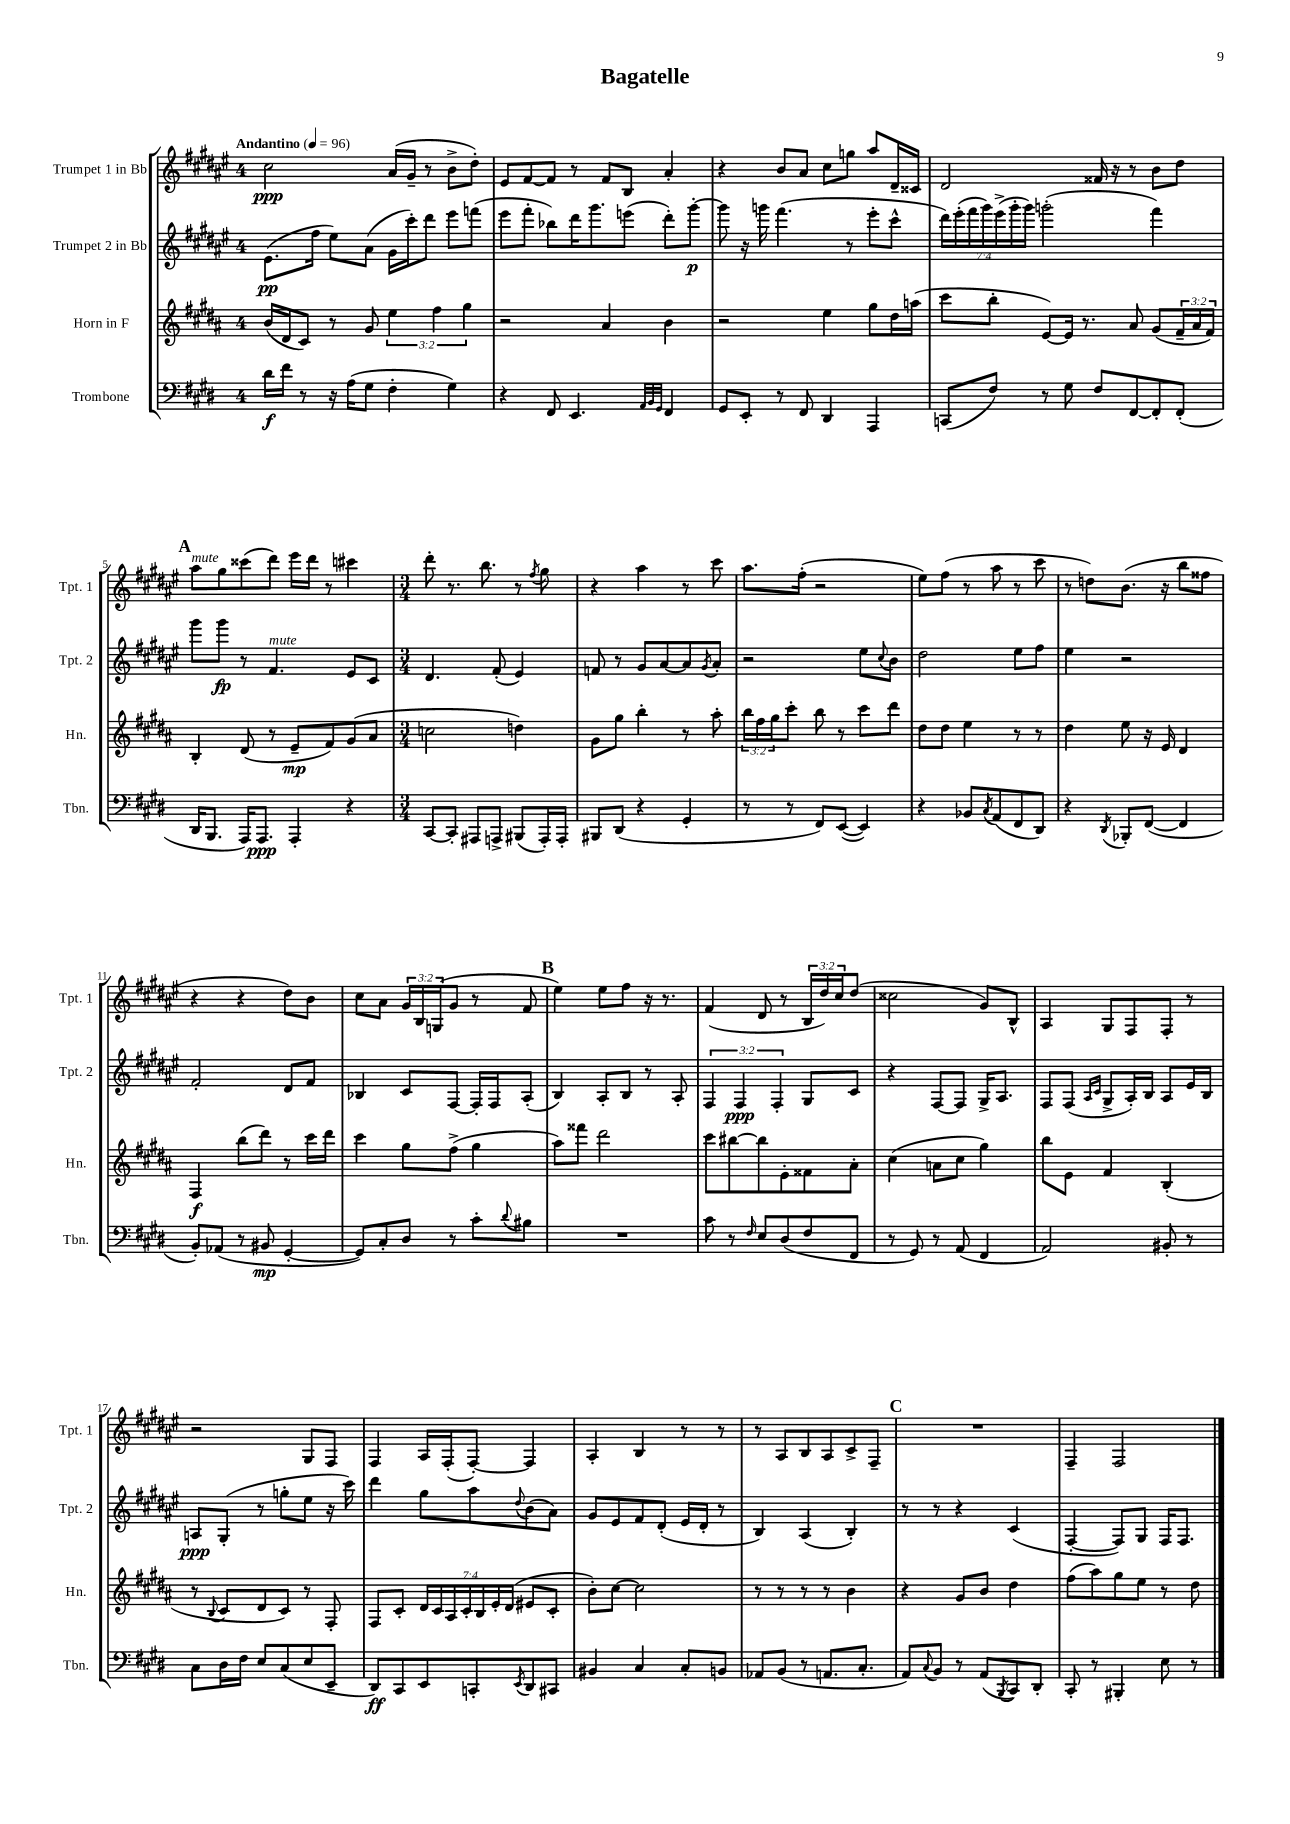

**kern	**dynam	**kern	**dynam	**kern	**dynam	**kern	**dynam
*part4	*part4	*part3	*part3	*part2	*part2	*part1	*part1
*staff4	*staff4	*staff3	*staff3	*staff2	*staff2	*staff1	*staff1
*I"Trombone	*	*I"Horn in F	*	*I"Trumpet 2 in Bb	*	*I"Trumpet 1 in Bb	*
*I'Tbn.	*	*I'Hn.	*	*I'Tpt. 2	*	*I'Tpt. 1	*
*clefF4	*	*clefG2	*	*clefG2	*	*clefG2	*
*k[f#c#g#d#]	*	*k[f#c#g#d#a#]	*	*k[f#c#g#d#a#e#]	*	*k[f#c#g#d#a#e#]	*
*M4/4	*	*M4/4	*	*M4/4	*	*M4/4	*
*MM96	*	*MM96	*	*MM96	*	*MM96	*
=1	=1	=1	=1	=1	=1	=1	=1
!	!	!	!	!	!	!LO:TX:a:B:t=Andantino	!
16d#\LL	f	(16b/LL	.	(8.e#\L	pp	2cc#\	ppp
16f#\JJ	.	16d#/J	.	.	.	.	.
8r	.	8c#/J)	.	.	.	.	.
.	.	.	.	16ff#\Jk	.	.	.
16r	.	8r	.	8ee#\L)	.	.	.
(16A\KL	.	.	.	.	.	.	.
8G#\J	.	8g#/	.	(8a#\J	.	.	.
4F#'\	.	6ee\	.	16g#\LL	.	(16a#/LL	.
.	.	.	.	16ccc#'\J)	.	16g#~/JJ	.
.	.	.	.	8ddd#\J	.	8r	.
.	.	6ff#\	.	.	.	.	.
4G#\)	.	.	.	8eee#\L	.	8b^\L	.
.	.	6gg#\	.	.	.	.	.
.	.	.	.	(8fffn\J	.	8dd#'\J)	.
=2	=2	=2	=2	=2	=2	=2	=2
4r	.	2r	.	8eee#\L	.	8e#/L	.
.	.	.	.	8fff#'\J	.	[8f#/	.
8FF#/	.	.	.	8bb-X\L)	.	8f#/J]	.
4.EE/	.	.	.	16ddd#\K	.	8r	.
.	.	.	.	8.ggg#\	.	.	.
.	.	4a#/	.	.	.	8f#/L	.
.	.	.	.	(8eeen\J	.	8B/J	.
32qqAA/LLL	.	.	.	.	.	.	.
32qqBB/	.	.	.	.	.	.	.
32qqGG#/JJJ	.	.	.	.	.	.	.
4FF#/	.	4b\	.	8ddd#'\L)	.	4a#'/	.
.	.	.	.	[8ggg#'\J	p	.	.
=3	=3	=3	=3	=3	=3	=3	=3
8GG#/L	.	2r	.	8ggg#\]	.	4r	.
8EE'/J	.	.	.	16r	.	.	.
.	.	.	.	16gggn\	.	.	.
8r	.	.	.	(4.fff#\	.	8b/L	.
8FF#/	.	.	.	.	.	8a#/J	.
4DD#/	.	4ee\	.	.	.	8cc#\L	.
.	.	.	.	8r	.	8ggn\J	.
4AAA/	.	8gg#\L	.	8eee#'\L	.	8aa#/L	.
.	.	16dd#\L	.	8ccc#^^\J	.	16d#~/L	.
.	.	(16aan\JJ	.	.	.	16c##X/JJ	.
=4	=4	=4	=4	=4	=4	=4	=4
(8CCn/L	.	8ccc#\L	.	28ddd#\LL)	.	2d#/	.
.	.	.	.	(28eee#'\	.	.	.
.	.	.	.	28fff#\	.	.	.
.	.	.	.	28ggg#\)	.	.	.
8F#/J)	.	8bb'\J	.	.	.	.	.
.	.	.	.	(28eee#^\	.	.	.
.	.	.	.	28ggg#'\	.	.	.
.	.	.	.	28ggg#\JJ)	.	.	.
8r	.	[8e/L)	.	(2gggn'\	.	.	.
8G#\	.	16e/Jk]	.	.	.	.	.
.	.	8.r	.	.	.	.	.
8F#/L	.	.	.	.	.	16f##X/	.
.	.	.	.	.	.	16r	.
[8FF#/	.	8a#/	.	.	.	8r	.
8FF#'/]	.	(8g#/L	.	4fff#\)	.	8b\L	.
(8FF#'/J	.	24f#~/L	.	.	.	8dd#\J	.
.	.	24a#/	.	.	.	.	.
.	.	24f#/JJ)	.	.	.	.	.
!!LO:LB:g=z
!!LO:REH:place=s1:t=A
=5	=5	=5	=5	=5	=5	=5	=5
!	!	!	!	!	!	!LO:TX:a:i:t=mute	!
16DD#/KL	.	4B'/	.	8ggg#\L	.	8aa#\L	.
8.BBB/J	.	.	.	.	.	.	.
.	.	.	.	8ggg#\J	fp	8gg#\	.
16AAA/KL)	.	(8d#/	.	8r	.	(8ccc##X\	.
8.AAA/J	ppp	.	.	.	.	.	.
!	!	!	!	!LO:TX:a:i:t=mute	!	!	!
.	.	8r	.	4.f#/	.	8ddd#\J)	.
4AAA'/	.	8e~/L	mp	.	.	16eee#\LL	.
.	.	.	.	.	.	16ddd#\JJ	.
.	.	8f#/)	.	.	.	8r	.
4r	.	(8g#/	.	8e#/L	.	4ccc#X\	.
.	.	8a#/J	.	8c#/J	.	.	.
=6	=6	=6	=6	=6	=6	=6	=6
*M3/4	*	*M3/4	*	*M3/4	*	*M3/4	*
[8CC#/L	.	2ccn\	.	4.d#/	.	8ddd#'\	.
8CC#'/J]	.	.	.	.	.	8.r	.
8AAA#X/L	.	.	.	.	.	.	.
.	.	.	.	.	.	8.bb\	.
8AAAn^/J	.	.	.	(8f#'/	.	.	.
(8BBB#X/L	.	4ddn\)	.	4e#/)	.	8r	.
.	.	.	.	.	.	8qff#/	.
16AAA'/L)	.	.	.	.	.	8gg#\	.
16AAA'/JJ	.	.	.	.	.	.	.
=7	=7	=7	=7	=7	=7	=7	=7
8BBB#X/L	.	8g#\L	.	8fn/	.	4r	.
(8DD#/J	.	8gg#\J	.	8r	.	.	.
4r	.	4bb'\	.	8g#/L	.	4aa#\	.
.	.	.	.	[8a#/	.	.	.
4GG#'/	.	8r	.	8a#/]	.	8r	.
.	.	.	.	8qg#/	.	.	.
.	.	8aa#'\	.	8a#'/J	.	8ccc#\	.
=8	=8	=8	=8	=8	=8	=8	=8
8r	.	24bb\LL	.	2r	.	8.aa#\L	.
.	.	24ff#\	.	.	.	.	.
.	.	24gg#\J	.	.	.	.	.
8r	.	8ccc#'\J	.	.	.	.	.
.	.	.	.	.	.	(16ff#'\Jk	.
8FF#/L)	.	8bb\	.	.	.	2r	.
([8EE/J	.	8r	.	.	.	.	.
4EE/])	.	8ccc#\L	.	8ee#\L	.	.	.
.	.	.	.	8qqcc#/	.	.	.
.	.	8ddd#\J	.	8b\J	.	.	.
=9	=9	=9	=9	=9	=9	=9	=9
4r	.	8dd#\L	.	2dd#\	.	8ee#\L)	.
.	.	8dd#\J	.	.	.	(8ff#\J	.
8BB-X/L	.	4ee\	.	.	.	8r	.
8qC#/	.	.	.	.	.	.	.
(8AA/	.	.	.	.	.	8aa#\	.
8FF#/	.	8r	.	8ee#\L	.	8r	.
8DD#/J)	.	8r	.	8ff#\J	.	8ccc#\	.
=10	=10	=10	=10	=10	=10	=10	=10
4r	.	4dd#\	.	4ee#\	.	8r	.
.	.	.	.	.	.	8ddn\L)	.
8qDD#/	.	.	.	.	.	.	.
8BBB-X'/L	.	8ee\	.	2r	.	(8.b\J	.
([8FF#/J	.	16r	.	.	.	.	.
.	.	16e/	.	.	.	16r	.
4FF#/]	.	4d#/	.	.	.	8bb\L	.
.	.	.	.	.	.	8ff##X\J	.
!!LO:LB:g=z
=11	=11	=11	=11	=11	=11	=11	=11
8BB'/L)	.	4F#/	f	2f#'/	.	4r	.
(8AA-X/J	.	.	.	.	.	.	.
8r	.	(8bb\L	.	.	.	4r	.
8BB#X/	mp	8ddd#\J)	.	.	.	.	.
[4GG#'/	.	8r	.	8d#/L	.	8dd#\L)	.
.	.	16ccc#\LL	.	8f#/J	.	8b\J	.
.	.	16ddd#\JJ	.	.	.	.	.
=12	=12	=12	=12	=12	=12	=12	=12
8GG#/L])	.	4ccc#\	.	4B-X/	.	8cc#\L	.
8C#'/	.	.	.	.	.	8a#\J	.
8D#/J	.	8gg#\L	.	8c#/L	.	24g#/LL	.
.	.	.	.	.	.	24B/	.
.	.	.	.	.	.	(24Gn/J	.
8r	.	(8ff#^\J	.	[8F#/J	.	8g#/J	.
8c#'\L	.	4gg#\	.	16F#'/LL]	.	8r	.
.	.	.	.	16F#/J	.	.	.
8qqd#/	.	.	.	.	.	.	.
8B#X\J	.	.	.	(8A#'/J	.	8f#/	.
!!LO:REH:place=s1:t=B
=13	=13	=13	=13	=13	=13	=13	=13
2.r	.	8aa#\L)	.	4B/)	.	4ee#\)	.
.	.	8fff##X\J	.	.	.	.	.
.	.	2ddd#\	.	8A#'/L	.	8ee#\L	.
.	.	.	.	8B/J	.	8ff#\J	.
.	.	.	.	8r	.	16r	.
.	.	.	.	.	.	8.r	.
.	.	.	.	8A#'/	.	.	.
=14	=14	=14	=14	=14	=14	=14	=14
8c#\	.	8ccc#\L	.	6F#/	.	(4f#/	.
8r	.	[8bb#X\	.	.	.	.	.
.	.	.	.	6F#/	ppp	.	.
16qqF#/	.	.	.	.	.	.	.
8E/L	.	8bb#\]	.	.	.	8d#/	.
.	.	.	.	6F#'/	.	.	.
(8D#/	.	8e'\	.	.	.	8r	.
8F#/	.	8f##X\	.	8G#/L	.	24B/LL	.
.	.	.	.	.	.	24dd#/)	.
.	.	.	.	.	.	24cc#/J	.
8FF#/J	.	8a#'\J	.	8c#/J	.	(8dd#/J	.
=15	=15	=15	=15	=15	=15	=15	=15
8r	.	(4cc#\	.	4r	.	2cc##X\	.
8GG#/)	.	.	.	.	.	.	.
8r	.	8an\L	.	[8F#/L	.	.	.
(8AA/	.	8cc#\J	.	8F#/J]	.	.	.
4FF#/	.	4gg#\)	.	16G#^/KL	.	8g#/L)	.
.	.	.	.	8.A#/J	.	.	.
.	.	.	.	.	.	8B^^/J	.
=16	=16	=16	=16	=16	=16	=16	=16
2AA/)	.	8bb\L	.	8F#/L	.	4A#/	.
.	.	8e\J	.	(8F#/J	.	.	.
.	.	.	.	16qqA#/LL	.	.	.
.	.	.	.	16qqc#/JJ	.	.	.
.	.	4f#/	.	8G#^/L	.	8G#/L	.
.	.	.	.	16A#'/L)	.	8F#/	.
.	.	.	.	16B/JJ	.	.	.
8BB#X'/	.	(4B'/	.	8A#/L	.	8F#'/J	.
8r	.	.	.	16e#/L	.	8r	.
.	.	.	.	16B/JJ	.	.	.
!!LO:LB:g=z
=17	=17	=17	=17	=17	=17	=17	=17
8C#\L	.	8r	.	8An/L	ppp	2r	.
.	.	8qqB/	.	.	.	.	.
16D#\L	.	8c#/L	.	(8G#'/J	.	.	.
16F#\JJ	.	.	.	.	.	.	.
8E/L	.	8d#/	.	8r	.	.	.
(8C#/	.	8c#/J)	.	8ggn'\L	.	.	.
8E/	.	8r	.	8ee#\J	.	8G#/L	.
8EE~/J	.	8F#'/	.	16r	.	8F#/J	.
.	.	.	.	16ccc#\)	.	.	.
=18	=18	=18	=18	=18	=18	=18	=18
8DD#/L)	ff	8F#/L	.	4ddd#\	.	4F#/	.
8CC#/	.	8c#'/J	.	.	.	.	.
8EE/	.	28d#/LL	.	8gg#\L	.	16A#/LL	.
.	.	28c#/	.	.	.	.	.
.	.	.	.	.	.	(16F#'/J	.
.	.	28A#/	.	.	.	.	.
.	.	28c#'/	.	.	.	.	.
8CCn'/	.	.	.	8aa#\	.	[8F#'/J)	.
.	.	28B/	.	.	.	.	.
.	.	28e'/	.	.	.	.	.
.	.	(28d#/JJ	.	.	.	.	.
8qEE/	.	.	.	8qqdd#/	.	.	.
8DD#/	.	8e#X/L	.	(8b\	.	4F#/]	.
8CC#X/J	.	8c#'/J	.	8a#\J)	.	.	.
=19	=19	=19	=19	=19	=19	=19	=19
4BB#X/	.	8b'\L)	.	8g#/L	.	4A#'/	.
.	.	[8cc#\J	.	8e#/	.	.	.
4C#/	.	2cc#\]	.	8f#/	.	4B/	.
.	.	.	.	(8d#'/J	.	.	.
8C#'/L	.	.	.	16e#/LL	.	8r	.
.	.	.	.	16d#'/JJ	.	.	.
8BBn/J	.	.	.	8r	.	8r	.
=20	=20	=20	=20	=20	=20	=20	=20
8AA-X/L	.	8r	.	4B/)	.	8r	.
(8BB/J	.	8r	.	.	.	8A#/L	.
8r	.	8r	.	(4A#/	.	8B/	.
8.AAn/L	.	8r	.	.	.	8A#/	.
.	.	4b\	.	4B'/)	.	8c#^/	.
8.C#'/J	.	.	.	.	.	.	.
.	.	.	.	.	.	8F#~/J	.
!!LO:REH:place=s1:t=C
=21	=21	=21	=21	=21	=21	=21	=21
8AA/L)	.	4r	.	8r	.	2.r	.
8qqC#/	.	.	.	.	.	.	.
8BB/J	.	.	.	8r	.	.	.
8r	.	8g#/L	.	4r	.	.	.
(8AA/L	.	8b/J	.	.	.	.	.
8qBBB/	.	.	.	.	.	.	.
8CC#/)	.	4dd#\	.	(4c#/	.	.	.
8DD#'/J	.	.	.	.	.	.	.
=22	=22	=22	=22	=22	=22	=22	=22
8CC#'/	.	(8ff#\L	.	[4F#'/	.	4F#~/	.
8r	.	8aa#\)	.	.	.	.	.
4BBB#X'/	.	8gg#\	.	8F#/L])	.	2F#/	.
.	.	8ee\J	.	8G#/J	.	.	.
8E\	.	8r	.	16F#/KL	.	.	.
.	.	.	.	8.F#/J	.	.	.
8r	.	8dd#\	.	.	.	.	.
==	==	==	==	==	==	==	==
*-	*-	*-	*-	*-	*-	*-	*-
